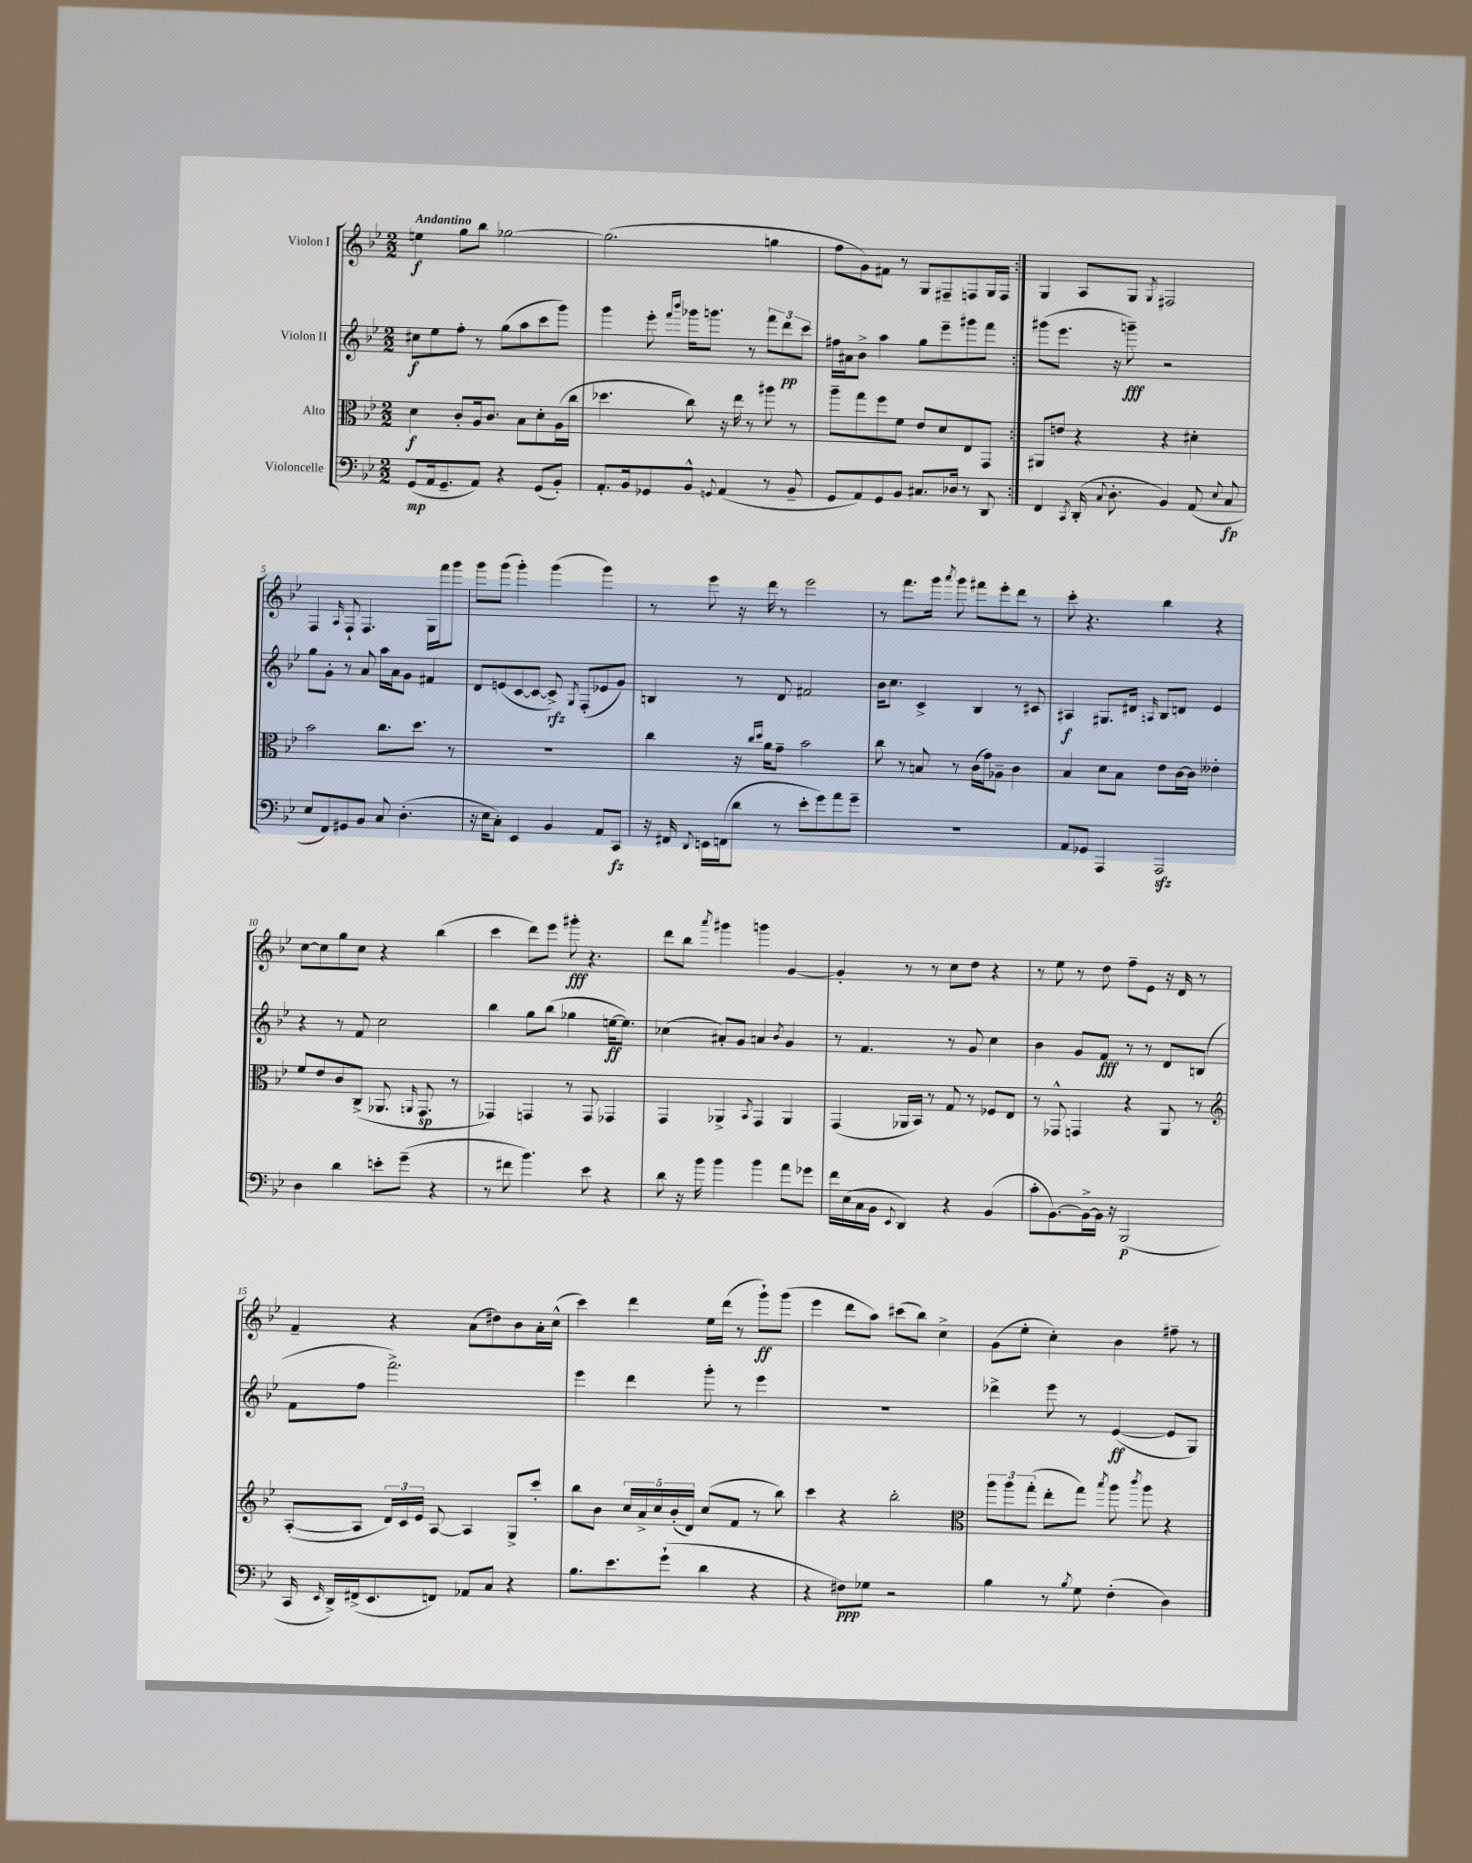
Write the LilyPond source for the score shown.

<<
\new StaffGroup <<
\new Staff = "s0" \with { instrumentName = "Violon I" } {
    \clef treble \key bes \major \numericTimeSignature \time 2/2 \tempo "Andantino"
    \autoBeamOff \repeat volta 2 { e''4\f g''8[ bes''8] ges''2~ |
    ges''2.( g''4 |
    f''8[ g'8) fis'8] r8 g8[ fis8-- f8 g16 f16] | }
    g4 a8[ g8] \acciaccatura { g8 } fis2 |
    f4 \grace { a16 } f8-! f4. g16[ f'''16 g'''8] |
    g'''8[ g'''8]( g'''4-.) g'''4( g'''4) |
    r8 ees'''8 r16 d'''16 r8 ees'''2 |
    r8 f'''8.[ g'''16] \acciaccatura { a'''8 } g'''8 fis'''8[ ees'''8-. d'''8] r8 |
    c'''8-. r4. bes''4 r4 |
    c''8[~ c''8 g''8 c''8] r4 bes''4( |
    c'''4 d'''8[) ees'''8] gis'''8-.\fff r4. |
    d'''8[ bes''8] \acciaccatura { a'''8 } gis'''4 g'''4 g'4~ |
    g'4-. r8 r8 c''8[ d''8] r4 |
    r8 ees''8 r8 d''8 f''8[-- ees'8] r16 d'16 r8 |
    f'4-- r4 a'8[( dis''8) bes'8 a'16-. c''16]-^( |
    c'''4) d'''4 ees''16[ d'''16]( r8 g'''8[-!\ff) g'''8]( |
    ees'''4 d'''8[ a''8]) cis'''8[( bes''8]) c''4-> |
    g'8[( ees''8]-. c''4-.) bes'4 fis''8-- r8 \bar "|." |
}
\new Staff = "s1" \with { instrumentName = "Violon II" } {
    \clef treble \key bes \major \numericTimeSignature \time 2/2
    \autoBeamOff \repeat volta 2 { cis''8[\f ees''8 f''8]-. r8 g''8[( a''8 c'''8 g'''8]) |
    g'''4 ees'''8-. \grace { f'''16[ bes'''16] } ges'''16[ g'''8.] r8 \tuplet 3/2 { f'''8[ d'''8\pp c'''8] } |
    fis''16[ ais'16 bes'8]-> a''4 g''8[ ees'''8-- gis'''8 f'''8] | }
    gis'''8[( ees'''8.] r16 g'''8--\fff) r2 |
    g''8[ g'8]-. r8 a'8 a''16[ a'16 g'8] fis'4 |
    d'8[ e'8( c'8~ c'8]~ c'8->\rfz) \acciaccatura { g8 } f8[-.( ees'8 g'8]) |
    b4 r8 d'8 fis'2 |
    bes'16[ c''8.] c'4-> bes4 r8 cis'8 |
    ais4\f gis8.[ dis'16] \grace { a16 } bes8[ d'8] ees'4 |
    r4 r8 f'8 c''2 |
    bes''4 g''8[ bes''8]( ges''4 e''16[~\ff e''8.]) |
    ces''4( ais'8[-.) g'8] a'4 \acciaccatura { bes'8 } g'4 |
    r8 f'4. r8 g'8 c''4 |
    bes'4 g'8[ f'8]\fff r8 r8 d'8[ b8]( |
    f'8[ f''8] f'''2.->) |
    ees'''4 d'''4 g'''8-. r8 ees'''4 |
    R1 |
    des'''4-> ees'''8 r8 ees'4~\ff( ees'8[ g8]) \bar "|." |
}
\new Staff = "s2" \with { instrumentName = "Alto" } {
    \clef alto \key bes \major \numericTimeSignature \time 2/2
    \autoBeamOff \repeat volta 2 { d'4\f c'8[-. a16 c'8.] bes8[ d'8-. a16( c''16] |
    des''4. c''8) r16 ees''16 r8 ais''8 r8 |
    a''8[-- g''8 f''8 f'8] ees'8[ d'8 ees8 g,8] | }
    ais,8[ e'8] r4 r4 dis'4-. |
    bes'2 c''8.[ d''8.] r8 |
    R1 |
    c''4 r16 \grace { c''16[ d''16] } a'16[ g'8]-- bes'2 |
    c''8 r8 b8 r8 c'16[( g'16) aes8]-- c'4 |
    bes4 d'8[ bes8] ees'8[ c'16~ c'16] eeses'4-. |
    f'8[ ees'8 c'8 c8]->( aes,8. \grace { a,16 } g,8.\sp r8 |
    ges,4) g,4 r8 g,8 ges,4 |
    g,4 aes,4-> \acciaccatura { bes,8 } g,4 aes,4 |
    g,4( aes,16[ bes,16]) r8 g8 r8 fes8[ ees8] |
    r8 ges,8-^ g,4 r4 a,8 r8 |
    \clef treble a8[~-.( a8] \tuplet 3/2 { d'16[) c'16 ees'16] } a8~ a4 g8[-> c'''8]-. |
    bes''8[ bes'8] \tuplet 5/4 { c''16[ a'16-> c''16 bes'16-.( d'16]) } c''8[( f'8] r8 bes''8) |
    c'''4 r4 bes''2-. |
    \clef alto \tuplet 3/2 { a''8[ a''8 g''8]-.( } ees''8[-. g''8]) \acciaccatura { bes''8 } a''8 \acciaccatura { c'''8 } a''8 r4 \bar "|." |
}
\new Staff = "s3" \with { instrumentName = "Violoncelle" } {
    \clef bass \key bes \major \numericTimeSignature \time 2/2
    \autoBeamOff \repeat volta 2 { g,8[\mp( a,16 g,8.-- a,8]) r4 g,8[( bes,8]-.) |
    a,8.[-. bes,16 ges,8 bes,8]-^ \appoggiatura { g,8 } a,4( r8 bes,8-- |
    g,8[ a,8) g,8 bes,8] cis8.[ des16] r8 d,8 | }
    f,4 \acciaccatura { c,8 } d,16-.( \appoggiatura { c8 } d8.-. bes,4) a,8( \appoggiatura { ees8 } c8\fp |
    ees8[ f,8) gis,8 bes,8] c8 d4.-.( |
    r16 ees16[ c8]-.) ees,4 bes,4 a,8[ c,8]\fz |
    r16 fis,16 \appoggiatura { d,8 } e,16[ f,16( d'8] r8 ees'8[-. g'8) a'8 g'8]-- |
    R1 |
    a,8[ ges,8] a,,4 a,,2\sfz |
    d4 d'4 e'8[-. g'8]--( r4 |
    r8 fis'8 bes'4.) ees'8 r4 |
    d'8 r16 bes'16 bes'4 bes'4 a'8[ ges'8] |
    f'16[ ees16( c16 bes,16] \appoggiatura { ees,8 } d,4) r4 bes,4( |
    c'8[-. bes,8.~) bes,16~-> bes,16] r16 bes,,2\p( |
    c,16 \grace { ees,16 } d,16[->) fis,16->( ees,8. f,8]) aes,8[ c8] r4 |
    bes8.[ ees'8. g'8]-!( d'4 r4 |
    r4 fis8[\ppp) ges8] r2 |
    bes4 r8 \acciaccatura { bes8 } g8 f4-.( d4) \bar "|." |
}
>>
>>
